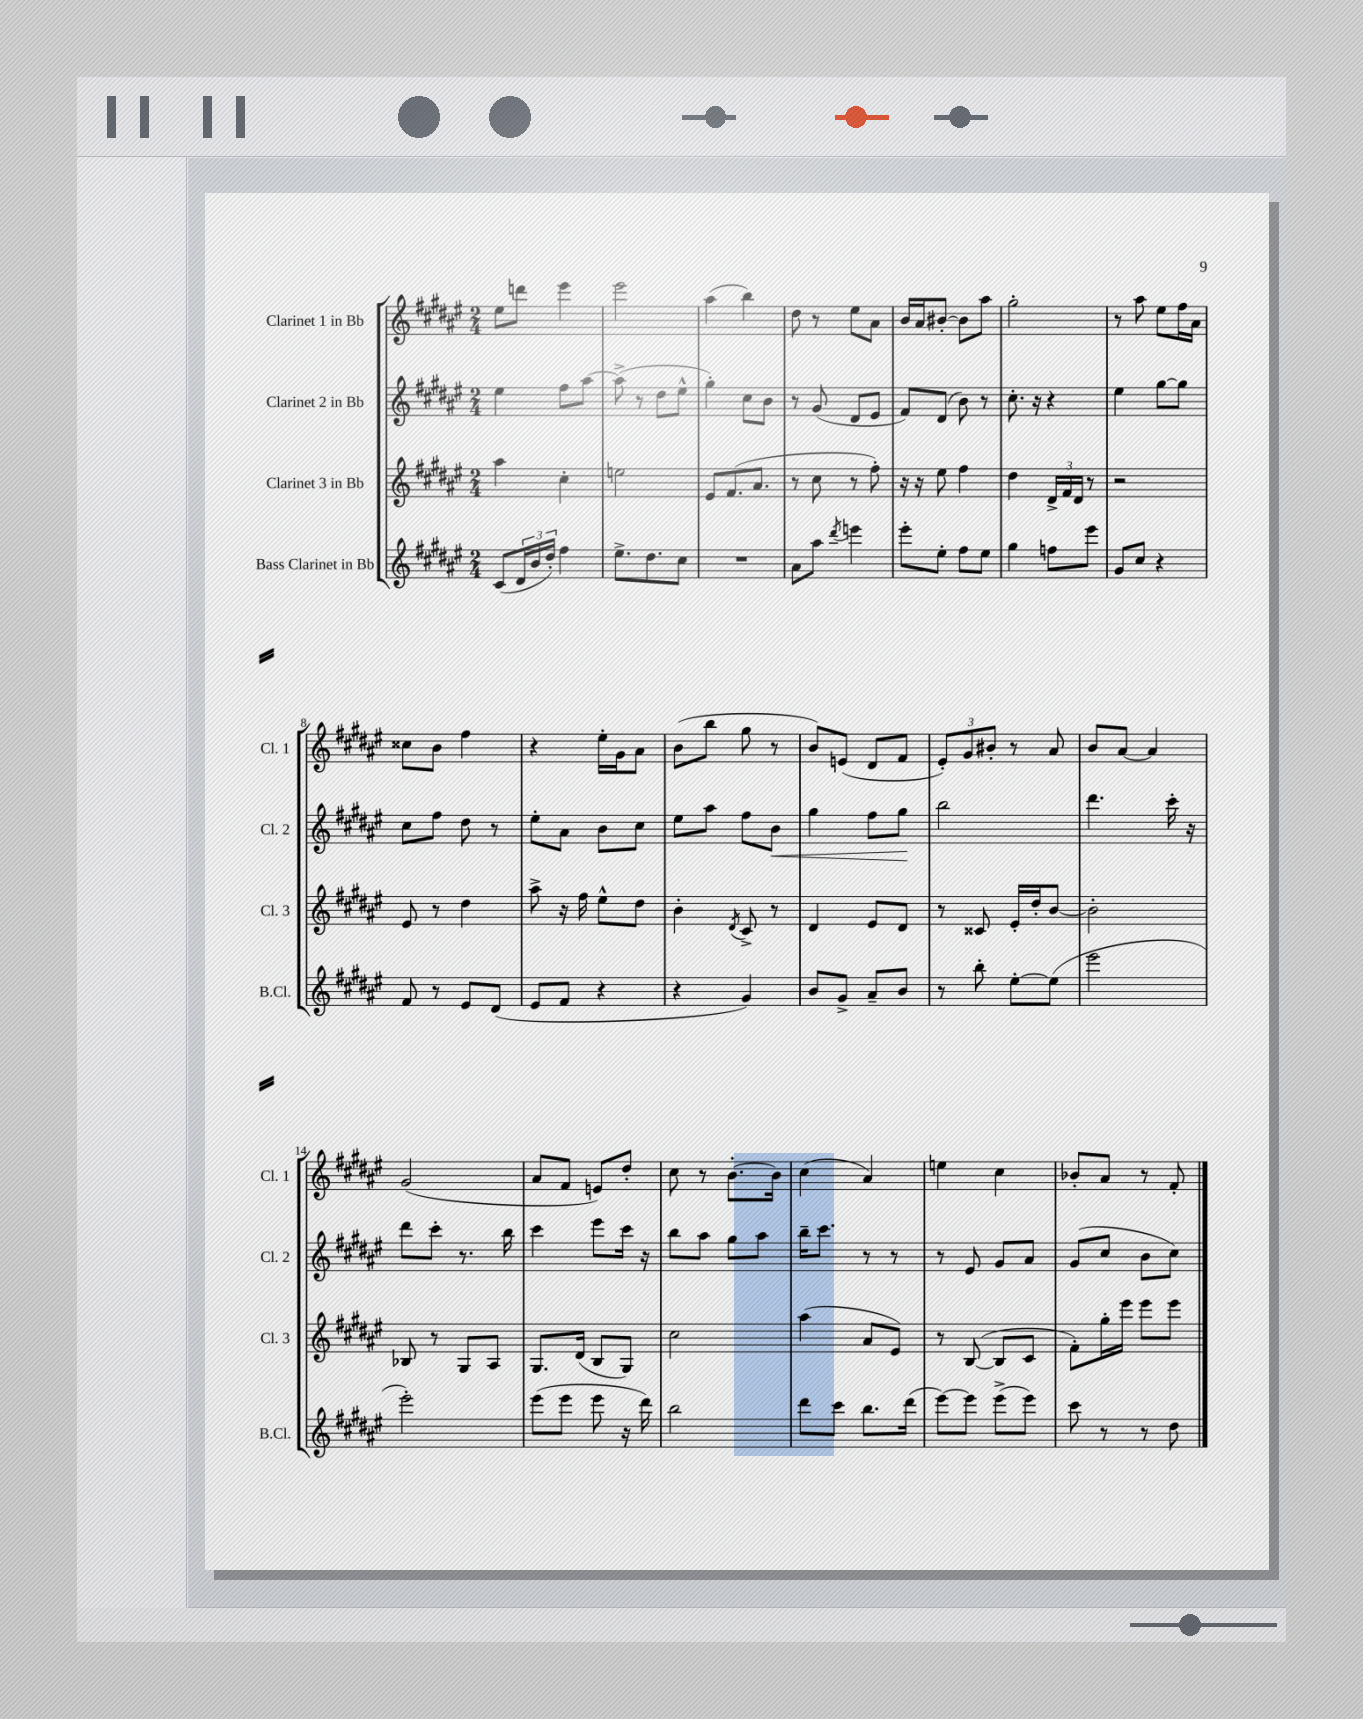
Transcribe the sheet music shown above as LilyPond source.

<<
\new StaffGroup <<
\new Staff = "s0" \with { instrumentName = "Clarinet 1 in Bb" shortInstrumentName = "Cl. 1" } {
    \clef treble \key fis \major \numericTimeSignature \time 2/4
    eis''8 d'''8 eis'''4 |
    eis'''2 |
    ais''4( b''4) |
    dis''8 r8 eis''8 ais'8 |
    b'16 ais'16 bis'8~-. bis'8 ais''8 |
    gis''2-. |
    r8 ais''8 eis''8 fis''16 ais'16 |
    cisis''8 b'8 fis''4 |
    r4 eis''16-. gis'16 ais'8 |
    b'8( b''8 gis''8 r8 |
    b'8) e'8( dis'8 fis'8 |
    \tuplet 3/2 { eis'8-.) gis'8 bis'8-. } r8 ais'8 |
    b'8 ais'8~ ais'4 |
    gis'2( |
    ais'8 fis'8 e'8) dis''8-. |
    cis''8 r8 b'8.~-. b'16 |
    cis''4( ais'4) |
    e''4 cis''4 |
    bes'8-. ais'8 r8 fis'8-. \bar "|." |
}
\new Staff = "s1" \with { instrumentName = "Clarinet 2 in Bb" shortInstrumentName = "Cl. 2" } {
    \clef treble \key fis \major \numericTimeSignature \time 2/4
    eis''4 fis''8 ais''8~ |
    ais''8->( r8 dis''8 eis''8-^ |
    gis''4-.) cis''8 b'8 |
    r8 gis'8( dis'8 eis'8 |
    fis'8) dis'8( b'8) r8 |
    cis''8.-. r16 r4 |
    eis''4 gis''8~ gis''8 |
    cis''8 fis''8 dis''8 r8 |
    eis''8-. ais'8 b'8 cis''8 |
    eis''8 ais''8 fis''8 b'8\< |
    gis''4 fis''8 gis''8\! |
    b''2 |
    dis'''4. cis'''16-. r16 |
    dis'''8 cis'''8-. r8. b''16 |
    cis'''4 eis'''8 cis'''16 r16 |
    b''8 ais''8 gis''8 ais''8 |
    b''16-- cis'''8. r8 r8 |
    r8 eis'8 gis'8 ais'8 |
    gis'8( cis''8 b'8 cis''8) \bar "|." |
}
\new Staff = "s2" \with { instrumentName = "Clarinet 3 in Bb" shortInstrumentName = "Cl. 3" } {
    \clef treble \key fis \major \numericTimeSignature \time 2/4
    ais''4 cis''4-. |
    e''2 |
    eis'8 fis'8.( ais'8. |
    r8 cis''8 r8 fis''8-.) |
    r16 r16 eis''8 fis''4 |
    dis''4 \tuplet 3/2 { dis'16-> fis'16 dis'16 } r8 |
    r2 |
    eis'8 r8 dis''4 |
    ais''8-> r16 fis''16 eis''8-^ dis''8 |
    b'4-. \acciaccatura { dis'8 } cis'8-> r8 |
    dis'4 eis'8 dis'8 |
    r8 cisis'8 eis'16-. dis''16-. b'8~ |
    b'2-. |
    bes8 r8 gis8 ais8 |
    gis8. dis'16( b8 gis8) |
    cis''2 |
    ais''4( ais'8 eis'8) |
    r8 b8~( b8 cis'8 |
    fis'8-.) gis''16-. eis'''16 eis'''8 eis'''8 \bar "|." |
}
\new Staff = "s3" \with { instrumentName = "Bass Clarinet in Bb" shortInstrumentName = "B.Cl." } {
    \clef treble \key fis \major \numericTimeSignature \time 2/4
    cis'8( \tuplet 3/2 { dis'16 b'16 dis''16-.) } fis''4 |
    eis''8.-> dis''8. cis''8 |
    R2 |
    ais'8 ais''8 \acciaccatura { dis'''8 } e'''4 |
    eis'''8-. eis''8-. fis''8 eis''8 |
    gis''4 f''8 eis'''8 |
    gis'8 cis''8 r4 |
    fis'8 r8 eis'8 dis'8( |
    eis'8 fis'8 r4 |
    r4 gis'4) |
    b'8 gis'8-> ais'8-- b'8 |
    r8 b''8-. eis''8~-. eis''8( |
    eis'''2 |
    eis'''2-.) |
    eis'''8( eis'''8 eis'''8 r16 dis'''16) |
    b''2 |
    dis'''8 cis'''8 b''8. dis'''16( |
    eis'''8~) eis'''8 eis'''8->( eis'''8) |
    cis'''8 r8 r8 dis''8 \bar "|." |
}
>>
>>
